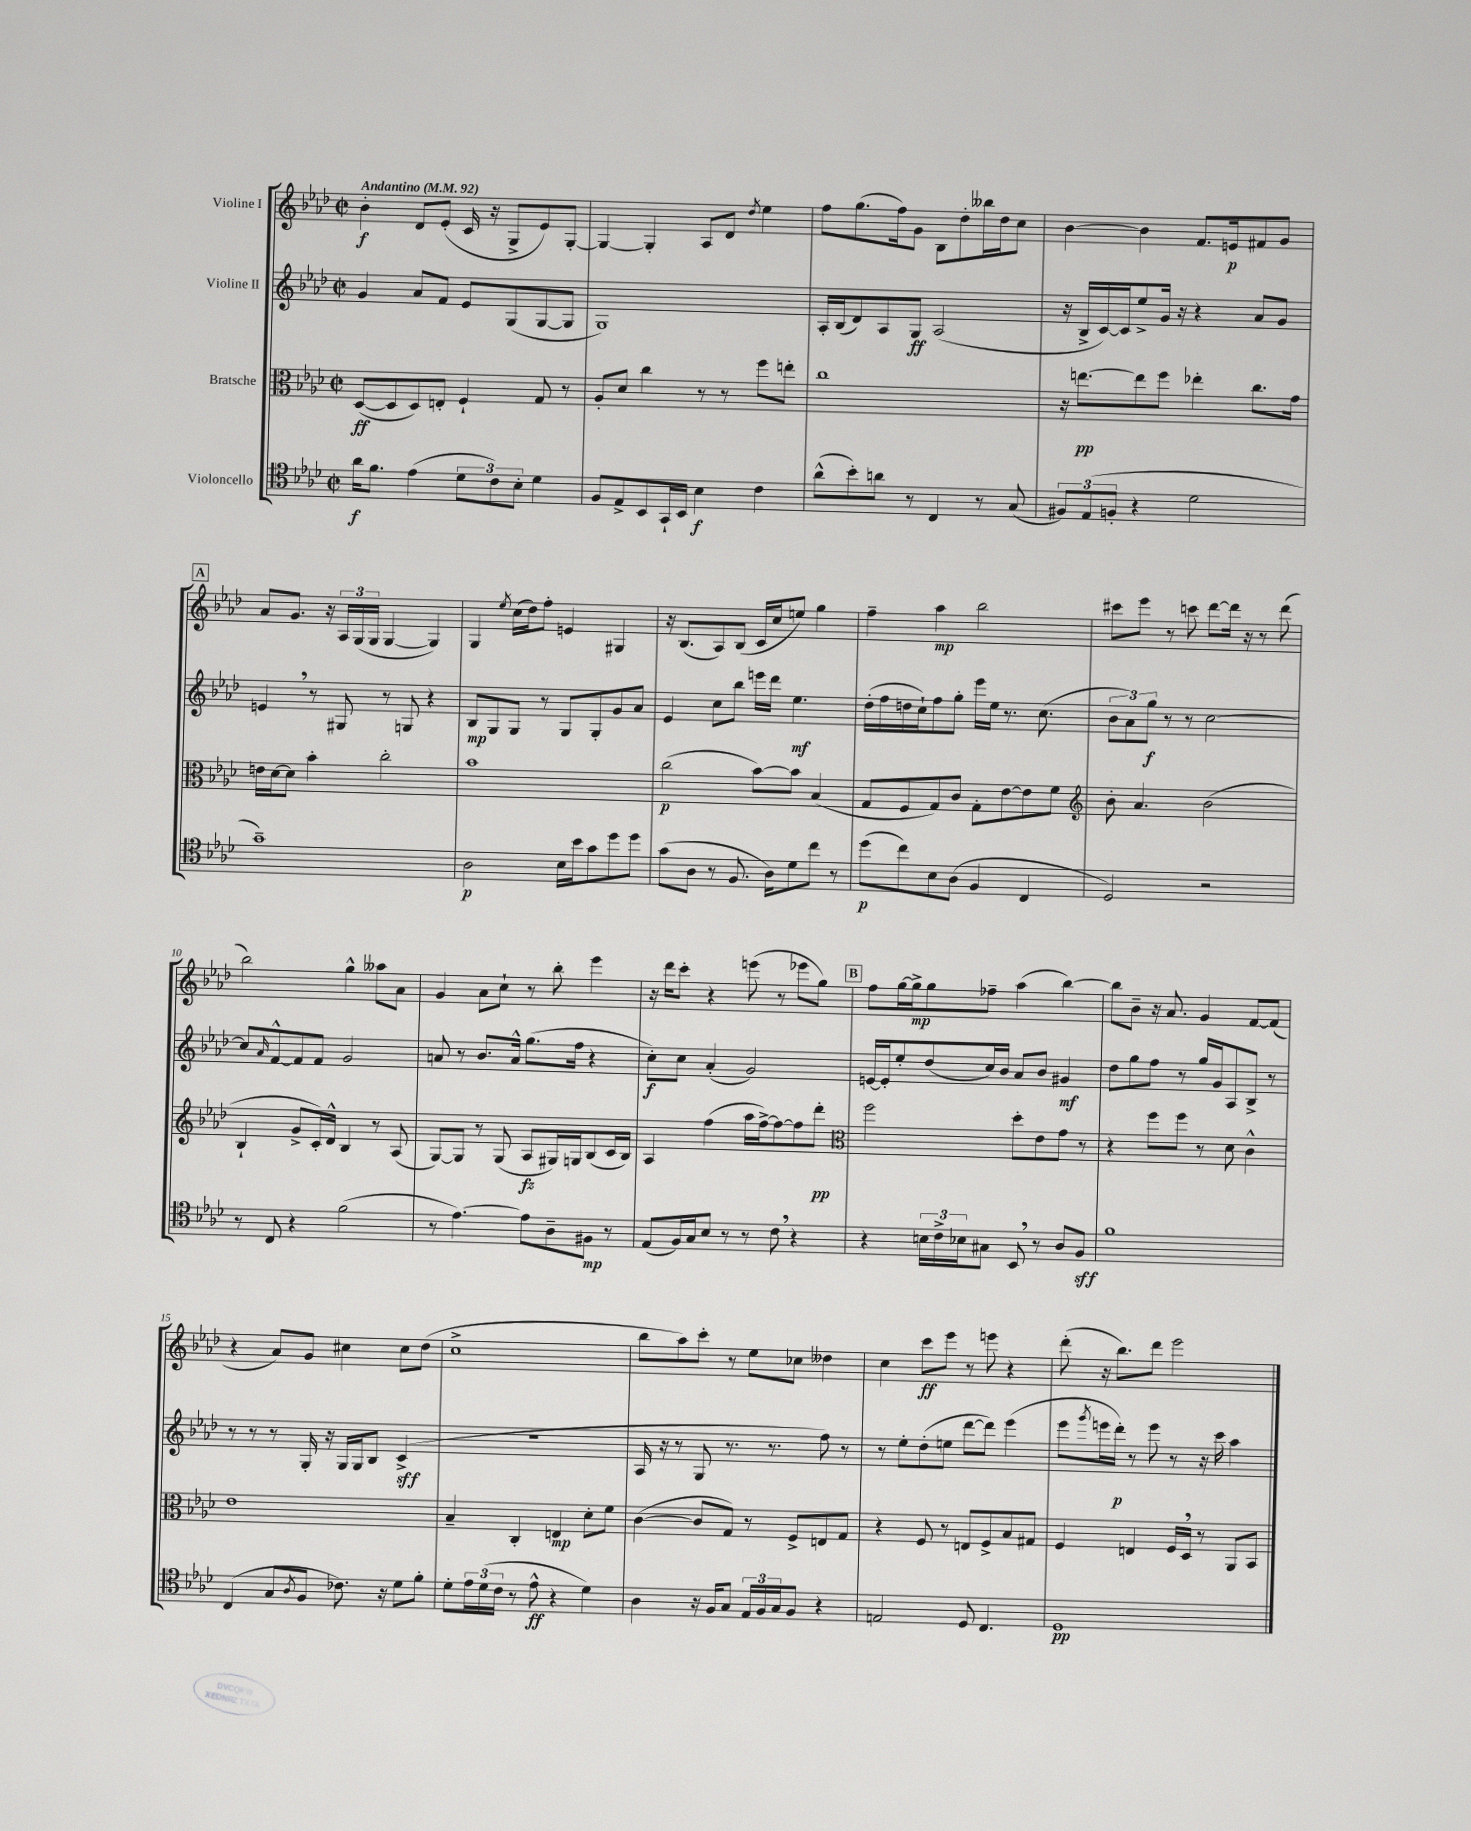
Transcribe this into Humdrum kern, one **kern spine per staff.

**kern	**kern	**kern	**kern
*staff4	*staff3	*staff2	*staff1
*clefC4	*clefC3	*clefG2	*clefG2
*k[b-e-a-d-]	*k[b-e-a-d-]	*k[b-e-a-d-]	*k[b-e-a-d-]
*M2/2	*M2/2	*M2/2	*M2/2
*met(c|)	*met(c|)	*met(c|)	*met(c|)
*MM92	*MM92	*MM92	*MM92
16a-\LK	([8D-/L	4g/	4b-'\
8.f\J	.	.	.
.	8D-/]	.	.
(4e-\	8D-/)	8a-/L	8d-/L
.	8E'/J	8f/J	(8e-'/J
12d-\L	4F`/	8e-/L	16c/
.	.	.	16r
12c\)	.	.	.
.	.	(8G/	8G^/L
12B-'\J	.	.	.
4d-\	8G/	[8G/	8e-/)
.	8r	8G/]J	[8G'/J
=	=	=	=
8F/L	8A-'/L	1G)	4G/_
8E-^/	8d-/J	.	.
8BB-/	4cc\	.	4G'/]
16GG`/L	.	.	.
16BB-/JJ	.	.	.
4B-\	8r	.	8A-/L
.	8r	.	8d-/J
.	.	.	8qdd-/
4c\	8ff\L	.	4ee-\
.	8ee'\J	.	.
=	=	=	=
(8a-^^\L	1cc	16A-'/LL	8ff\L
.	.	(16B-/J	.
8b-'\)	.	8d-/)	(8.gg\
8a\J	.	8A-/	.
.	.	.	16ff\k)
8r	.	8G/J	8g\J
4C/	.	(2A-/	8B-\L
.	.	.	8dd-'\
8r	.	.	16bb--\L
.	.	.	16dd-\J
(8G/	.	.	8cc\J
=	=	=	=
12F#/L)	16r	16r	[4b-\
.	[8.ee\L	16B-^/LL	.
(12E-/	.	.	.
.	.	[16c/)	.
12F'/J	.	.	.
.	.	16c/]J	.
4r	8ee\]	8ee-^/	4b-\]
.	8ff\J	16g/Jk	.
.	.	16r	.
2d-\	4ee-'\	4r	8.f/L
.	.	.	16e/k
.	8.cc\L	8a-/L	8f#/
.	.	8g/J	8g/J
.	16g\Jk	.	.
=	=	=	=
1g~)	16e\LL	4e/	8a-/L
.	[16d-\J	.	.
.	8d-\]J	.	8.g/J
.	4b-'\	8r	.
.	.	.	16r
.	.	8G#/	24A-/LL
.	.	.	(24G/
.	.	.	24G/JJ
.	2cc'\	8r	[4G/
.	.	8G/	.
.	.	4r	4G/])
=	=	=	=
2A-\	1b-	8B-/L	4G/
.	.	8G/	.
.	.	.	8qee-/
.	.	8G/J	(16cc\LL
.	.	.	16dd-\J)
.	.	8r	8ff'\J
16B-\LL	.	8G/L	4e/
16b-\J	.	.	.
8g\	.	8G'/	.
8dd-\	.	8g/	4G#/
8dd-\J	.	8a-/J	.
=	=	=	=
(8g\L	(2cc\	4e-/	16r
.	.	.	(8.B-/L
8A-\J	.	.	.
8r	.	8cc\L	8A-/)
8.F/	.	8bb-\J	(8B-/J
.	[8b-\L)	16eee\LL	16c/LL
16A-\LK)	.	16ddd-\JJ	16cc/J
8d-\	8b-\]J	4.ee-\	8ee/J)
8cc\J	(4B-/	.	4gg\
8r	.	.	.
=	=	=	=
(8dd-\L	8G/L	(16dd-'\LL	4ff~\
.	.	16ff\	.
8cc\)	8F/	16dd\	.
.	.	16cc`\J)	.
8B-\	8G/)	8ff\	4aa-\
(8A-\J	8c/J	8gg'\J	.
4F/	8G'\L	16eee-\LL	2bb-\
.	.	16ee-\JJ	.
.	[8e-\	8.r	.
4C/	8e-\]	.	.
.	.	(8.cc\	.
.	8f\J	.	.
=	=	=	=
*	*clefG2	*	*
2D-/)	8b-'\	12b-\L	8ccc#\L
.	.	12a-\)	.
.	4.a-/	.	8eee-\J
.	.	12gg\J	.
.	.	8r	8r
.	.	8r	8ccc\
2r	(2b-\	[2cc\	[8ddd-\L
.	.	.	16ddd-\]Jk
.	.	.	16r
.	.	.	8r
.	.	.	(8ddd-\
=	=	=	=
8r	4B-`/	8cc/]L	2bb-\)
.	.	16qqa-/	.
8C/	.	[8f^^/	.
4r	8g^/L	8f/]	.
.	16c'/L)	8f/J	.
.	16d-^^/JJ	.	.
(2f\	4B-/	2g/	4gg^^\
.	8r	.	8aa--\L
.	(8A-/	.	8a-\J
=	=	=	=
8r	[8G/L)	8a/	4g/
[4.e-\)	8G/]J	8r	.
.	8r	8.b-/L	8a-\L
.	(8G/	.	8cc`\J
.	.	16a^^/Jk	.
8e-\]L	8A-/L	(8.gg\L	8r
8A-~\	16G#/L)	.	8bb-'\
.	16G/J	16ff\Jk	.
8F#\J	(8B-/	4r	4eee-\
8r	16c/L	.	.
.	16B-/JJ)	.	.
=	=	=	=
(8E-/L	4A-/	8cc'\L)	16r
.	.	.	16ddd-\LK
16F/L)	.	8cc\J	8ccc'\J
16G/J	.	.	.
8B-/J	(4ff\	(4a-'/	4r
8r	.	.	.
8r	16aa-\LL	2g/)	(8eee\
.	[16ff^\J)	.	.
8c\	8ff\_	.	8r
4r	8ff\]	.	8eee-\L
.	8ddd-'\J	.	8gg\J)
=	=	=	=
*	*clefC3	*	*
4r	2ff\	[16e/LL	8ff\L
.	.	16e'/]J	.
.	.	8ee-'/	[16gg\L
.	.	.	16gg^\]J
24B\LL	.	(8dd-/	8gg\
24c^\	.	.	.
24B-\J	.	.	.
8G#\J	.	16cc/L)	8ff-~\J
.	.	16b-/JJ	.
8BB-/	8dd-'\L	8a-/L	(4aa-\
8r	8e-\	8b-/J	.
8A-/L	8g\J	4g#/	[4bb-\)
8F/J	8r	.	.
=	=	=	=
1f	4r	8dd-\L	8bb-\]L
.	.	8gg\	8b-~\J
.	8ff\L	8ff\J	16r
.	.	.	8.a-/
.	8ff\J	8r	.
.	8r	16gg/LL	4g/
.	.	16g/J	.
.	8d-\	8A-/	.
.	4c^^\	8B-^/J	[8f/L
.	.	8r	(8f/]J
=	=	=	=
(4C/	1e-	8r	4r
.	.	8r	.
8G/L	.	8r	8a-/L)
8qA-/	.	.	.
8F/J	.	16G'/	8g/J
.	.	16r	.
8.c-\)	.	16G/LL	4cc#\
.	.	16G/J	.
.	.	8B-/J	.
16r	.	.	.
8d-\L	.	(4c^/	8cc#\L
8f'\J	.	.	(8dd-\J
=	=	=	=
8d-'\L	4B-~/	1r	1cc^
24e-\L	.	.	.
(24d-\	.	.	.
24c\JJ	.	.	.
8r	4C'/	.	.
8e-^^\	.	.	.
4r	4E/	.	.
4d-\)	8d-'\L	.	.
.	8f\J	.	.
=	=	=	=
4A-\	([4c\	16A-/	8bb-\L
.	.	16r	.
.	.	8r	8aa-\)
16r	8c/]L	8G/	8ccc'\J
16F/LK	.	.	.
8G/J	8G/J)	8.r	8r
24E-/LL	8r	.	8ee-\L
24F/	.	.	.
.	.	8.r	.
24G/J	.	.	.
8F/J	8F^/L	.	8cc-\J
4r	8E/	8ff\)	4dd--\
.	8G/J	8r	.
=	=	=	=
2E/	4r	8r	4cc\
.	.	8ee-'\L	.
.	8F/	(8dd-'\	8ccc\L
.	8r	8ee\J	8eee-\J
8D-/	8E/L	[8ddd-\L	8r
4.C/	8F^/	8ddd-\]J)	8eee\
.	8B-/	(4eee-\	4r
.	8G#/J	.	.
=	=	=	=
1D-	4F/	8eee-\L	(8ddd-'\
.	.	8qggg/	.
.	.	16eee\L	16r
.	.	16ddd-'\JJ)	8.bb-\L)
.	4E/	8r	.
.	.	8eee\	8ddd-\J
.	16F/LL	8r	2eee-\
.	16D-/JJ	.	.
.	8r	16r	.
.	.	16ccc\	.
.	8AA-/L	4aa-\	.
.	8BB-/J	.	.
==	==	==	==
*-	*-	*-	*-
